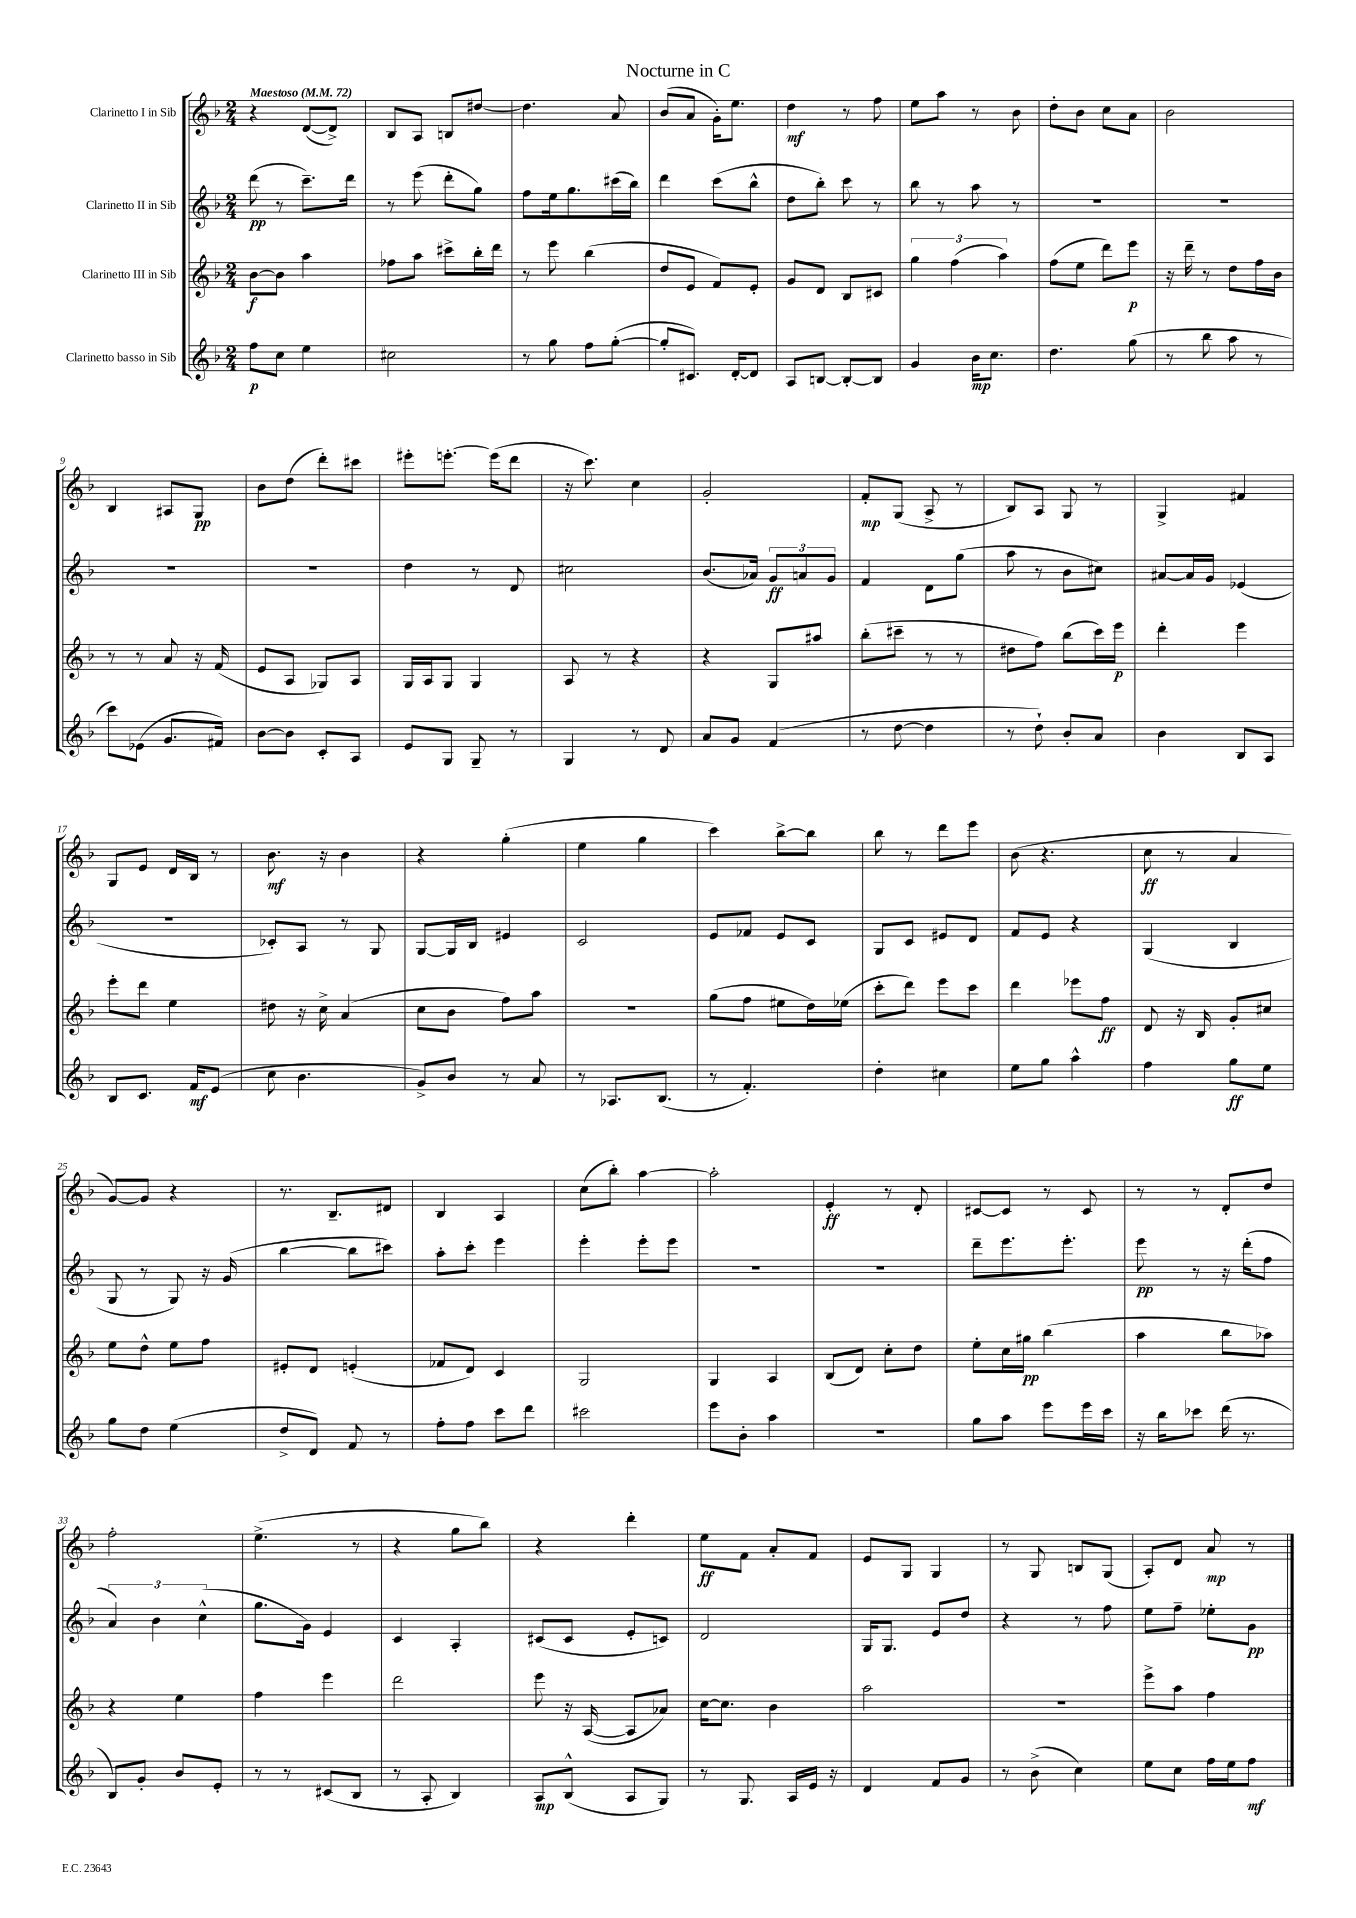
\header { title = "Nocturne in C" }
<<
\new StaffGroup <<
\new Staff = "s0" \with { instrumentName = "Clarinetto I in Sib" } {
    \clef treble \key f \major \numericTimeSignature \time 2/4 \tempo "Maestoso" 4 = 72
    r4 d'8~( d'8->) |
    bes8 a8 b8 dis''8~ |
    dis''4. a'8 |
    bes'8( a'8 g'16-.) e''8. |
    d''4\mf r8 f''8 |
    e''8 a''8 r8 bes'8 |
    d''8-. bes'8 c''8 a'8 |
    bes'2 |
    bes4 ais8 g8\pp |
    bes'8 d''8( d'''8-.) cis'''8 |
    eis'''8-. e'''8.~-. e'''16( d'''8 |
    r16 c'''8.) c''4 |
    g'2-. |
    f'8-.\mp g8( a8-> r8 |
    bes8) a8 g8 r8 |
    g4-> fis'4 |
    g8 e'8 d'16 bes16 r8 |
    bes'8.\mf r16 bes'4 |
    r4 g''4-.( |
    e''4 g''4 |
    c'''4) bes''8~-> bes''8 |
    bes''8 r8 d'''8 e'''8 |
    bes'8( r4. |
    c''8\ff r8 a'4 |
    g'8~) g'8 r4 |
    r8. bes8.-- dis'8 |
    bes4 a4 |
    c''8( bes''8-.) a''4~ |
    a''2-. |
    e'4-.\ff r8 d'8-. |
    cis'8~ cis'8 r8 cis'8 |
    r8 r8 d'8-. d''8 |
    f''2-. |
    e''4.->( r8 |
    r4 g''8 bes''8) |
    r4 d'''4-. |
    e''8\ff f'8 a'8-. f'8 |
    e'8 g8 g4 |
    r8 g8 b8 g8( |
    a8-.) d'8 a'8\mp r8 \bar "|." |
}
\new Staff = "s1" \with { instrumentName = "Clarinetto II in Sib" } {
    \clef treble \key f \major \numericTimeSignature \time 2/4
    d'''8\pp( r8 c'''8.--) d'''16 |
    r8 e'''8( d'''8-. g''8) |
    f''8 e''16 g''8. cis'''16( bes''16) |
    d'''4 c'''8( bes''8-^ |
    d''8 bes''8-.) c'''8 r8 |
    bes''8 r8 a''8 r8 |
    R2 |
    R2 |
    R2 |
    R2 |
    d''4 r8 d'8 |
    cis''2 |
    bes'8.( aes'16) \tuplet 3/2 { g'8\ff a'8 g'8 } |
    f'4 d'8 g''8( |
    a''8 r8 bes'8 cis''8) |
    ais'8~ ais'16 g'16 ees'4( |
    R2 |
    ces'8-.) a8 r8 g8 |
    g8~ g16 bes16 eis'4 |
    c'2 |
    e'8 fes'8 e'8 c'8 |
    g8 c'8 eis'8 d'8 |
    f'8 e'8 r4 |
    g4( bes4 |
    g8 r8 g8) r16 g'16( |
    bes''4~ bes''8 cis'''8) |
    a''8-. c'''8-. e'''4 |
    e'''4-. e'''8-. e'''8 |
    R2 |
    r2 |
    d'''8-- e'''8. e'''8.-. |
    e'''8\pp r8 r16 d'''16-.( f''8 |
    \tuplet 3/2 { a'4) bes'4 c''4-^( } |
    g''8. g'16) e'4 |
    c'4 a4-. |
    cis'8( cis'8 e'8-. c'8) |
    d'2 |
    g16 g8. e'8 d''8 |
    r4 r8 f''8 |
    e''8 f''8-- ees''8-. g'8\pp \bar "|." |
}
\new Staff = "s2" \with { instrumentName = "Clarinetto III in Sib" } {
    \clef treble \key f \major \numericTimeSignature \time 2/4
    bes'8~\f bes'8 a''4 |
    fes''8 a''8 cis'''8-> bes''16-. d'''16 |
    r8 e'''8 bes''4( |
    d''8 e'8 f'8) e'8-. |
    g'8 d'8 bes8 cis'8 |
    \tuplet 3/2 { g''4 f''4( a''4) } |
    f''8( e''8 d'''8) e'''8\p |
    r16 d'''16-- r8 d''8 f''16 bes'16 |
    r8 r8 a'8 r16 f'16( |
    e'8 a8 ges8) a8 |
    g16 a16 g8 g4 |
    a8 r8 r4 |
    r4 g8 ais''8 |
    bes''8-.( cis'''8-- r8 r8 |
    dis''8 f''8) bes''8( c'''16) e'''16\p |
    d'''4-. e'''4 |
    e'''8-. d'''8 e''4 |
    dis''8 r16 c''16-> a'4( |
    c''8 bes'8 f''8) a''8 |
    r2 |
    g''8( f''8 eis''8 d''16) ees''16( |
    c'''8-. d'''8) e'''8 c'''8 |
    d'''4 ees'''8 f''8\ff |
    d'8 r16 bes16 g'8-. cis''8 |
    e''8 d''8-^ e''8 f''8 |
    eis'8-. d'8 e'4-.( |
    fes'8 d'8) c'4 |
    g2 |
    g4 a4 |
    bes8( d'8) c''8-. d''8 |
    e''8-. c''16 gis''16\pp bes''4( |
    a''4 bes''8 aes''8) |
    r4 e''4 |
    f''4 e'''4 |
    d'''2 |
    e'''8 r16 a16~( a8 aes'8) |
    c''16~ c''8. bes'4 |
    a''2 |
    R2 |
    e'''8-> a''8 f''4 \bar "|." |
}
\new Staff = "s3" \with { instrumentName = "Clarinetto basso in Sib" } {
    \clef treble \key f \major \numericTimeSignature \time 2/4
    f''8\p c''8 e''4 |
    cis''2 |
    r8 g''8 f''8 g''8~-.( |
    g''8-. cis'8.) d'16~-. d'8 |
    a8 b8~ b8~-. b8 |
    g'4 bes'16\mp c''8. |
    d''4. g''8( |
    r8 bes''8 a''8 r8 |
    c'''8) ees'8( g'8. fis'16) |
    bes'8~ bes'8 c'8-. a8 |
    e'8 g8 g8-- r8 |
    g4 r8 d'8 |
    a'8 g'8 f'4( |
    r8 d''8~ d''4 |
    r8 d''8-!) bes'8-. a'8 |
    bes'4 bes8 a8 |
    bes8 c'8. f'16\mf e'8( |
    c''8 bes'4. |
    g'8->) bes'8 r8 a'8 |
    r8 aes8. bes8.( |
    r8 f'4.-.) |
    d''4-. cis''4 |
    e''8 g''8 a''4-^ |
    f''4 g''8\ff e''8 |
    g''8 d''8 e''4( |
    d''8-> d'8) f'8 r8 |
    f''8-. f''8 c'''8 d'''8 |
    cis'''2 |
    e'''8 bes'8-. a''4 |
    r2 |
    g''8 a''8 e'''8 e'''16 c'''16 |
    r16 bes''16 ces'''8 d'''16( r8. |
    bes8) g'8-. bes'8 e'8-. |
    r8 r8 cis'8( bes8 |
    r8 a8-. bes4) |
    a8\mp bes8-^( a8 g8) |
    r8 g8. a16 e'16 r16 |
    d'4 f'8 g'8 |
    r8 bes'8->( c''4) |
    e''8 c''8 f''16 e''16 f''8\mf \bar "|." |
}
>>
>>
